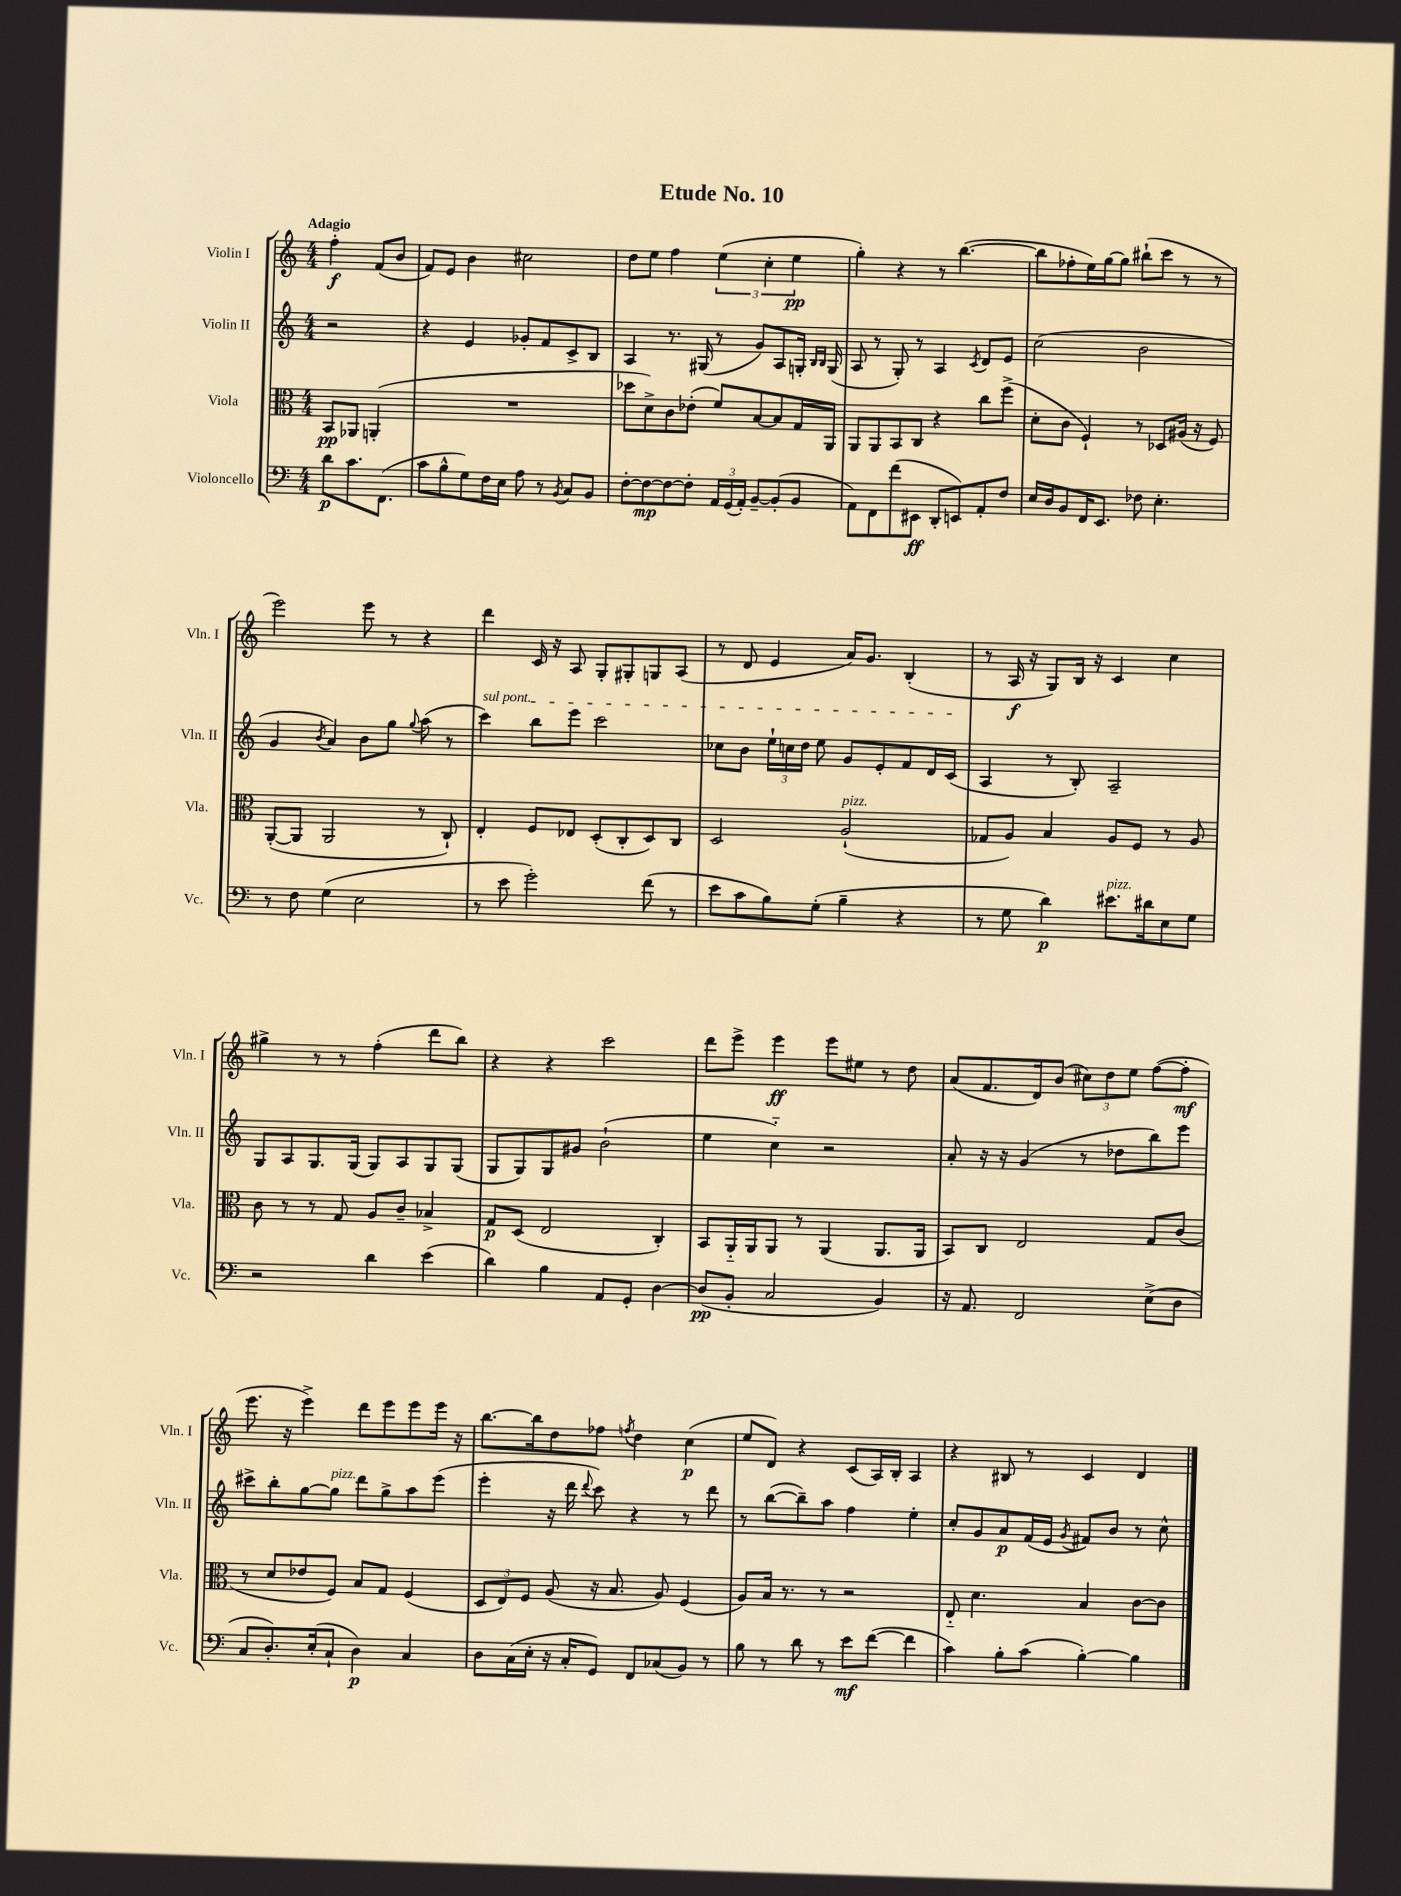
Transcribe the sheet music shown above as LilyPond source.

\header { title = "Etude No. 10" }
<<
\new StaffGroup <<
\new Staff = "s0" \with { instrumentName = "Violin I" shortInstrumentName = "Vln. I" } {
    \clef treble \key c \major \numericTimeSignature \time 4/4 \partial 2 \tempo "Adagio"
    \autoBeamOff f''4-.\f f'8[( b'8] |
    f'8[) e'8] b'4 cis''2 |
    d''8[ e''8] f''4 \tuplet 3/2 { e''4( c''4-. e''4\pp } |
    g''4-.) r4 r8 b''4.~( |
    b''8[ fes''8-. e''16) g''16~ g''8] bis''8[-!( c'''8] r8 r8 |
    e'''2) e'''8 r8 r4 |
    d'''4 c'16 r16 a8 g8[-. gis8-. g8 a8]( |
    r8 d'8 e'4 a'16[) g'8.] b4-.( |
    r8 a16\f r16 g8[) b16] r16 c'4 c''4 |
    gis''4-> r8 r8 f''4-.( d'''8[ b''8]) |
    r4 r4 c'''2 |
    d'''8[ e'''8]-> e'''4\ff e'''8[ eis''8] r8 d''8 |
    a'8[( f'8. d'16) b'8]( \tuplet 3/2 { cis''8[) d''8 e''8] } f''8[~( f''8]-.\mf |
    e'''8. r16 e'''4->) d'''8[ e'''8 e'''8 e'''16] r16 |
    b''8.[~ b''16 d''8 fes''8] \acciaccatura { f''8 } d''4 c''4\p( |
    e''8[ d'8]) r4 c'8[( a16) b16]-. a4 |
    r4 bis8 r8 c'4 d'4 \bar "|." |
}
\new Staff = "s1" \with { instrumentName = "Violin II" shortInstrumentName = "Vln. II" } {
    \clef treble \key c \major \numericTimeSignature \time 4/4 \partial 2
    \autoBeamOff r2 |
    r4 e'4 ges'8[-. f'8 c'8-> b8] |
    a4 r8. gis16( r8 g'8[) a8 g16]-. \grace { b16[ b16] } g16( |
    a8 r8 g8-.) r8 a4 \acciaccatura { c'8 } d'8[ e'8] |
    c''2( b'2 |
    g'4 \acciaccatura { b'8 } a'4) b'8[ g''8] \appoggiatura { g''8 } a''8( r8 |
    \once \override TextSpanner.bound-details.left.text = \markup { \italic "sul pont." } c'''4\startTextSpan) b''8[ e'''8] c'''2 |
    ces''8[ b'8] \tuplet 3/2 { e''16[-! c''16 d''16] } e''8 g'8[ e'8-. f'8 d'16 c'16]\stopTextSpan( |
    a4 r8 b8-.) a2-- |
    g8[ a8 g8. g16]( g8[) a8 g8 g8]( |
    g8[ g8) g8 gis'8] b'2-!( |
    e''4 c''4-_) r2 |
    a'8-. r16 r16 g'4( r8 des''8[ b''8) e'''8] |
    cis'''8[-> b''8-. g''8~ g''8]^\markup { \italic "pizz." } d'''8[ g''8-> a''8 e'''8]( |
    e'''4-. r16 d'''16 \appoggiatura { d'''8 } c'''8) r4 r8 d'''8 |
    r8 b''8[~( b''8--) a''8] f''4 e''4-. |
    c''8[-. g'8 a'8\p f'16( e'16] \acciaccatura { g'8 } fis'8[) b'8] r8 c''8-^ \bar "|." |
}
\new Staff = "s2" \with { instrumentName = "Viola" shortInstrumentName = "Vla." } {
    \clef alto \key c \major \numericTimeSignature \time 4/4 \partial 2
    \autoBeamOff b,8[\pp aes,8] a,4-.( |
    R1 |
    des''8[ d'8->) c'8 ees'8]-.( f'8[) b8~ b8 g16 a,16] |
    a,8[ a,8 b,8 c8] r4 c''8[ f''8]->( |
    d'8[-. c'8] f4-!) r8 des8[ ais16]( r16 f8) |
    a,8[~-.( a,8] a,2 r8 c8-!) |
    e4-. f8[ ees8] d8[-.( c8-. d8) c8] |
    d2 a2-!^\markup { \italic "pizz." }( |
    ges8[ a8]) b4 a8[ f8] r8 a8 |
    c'8 r8 r8 g8 a8[ c'8]-- bes4-> |
    g8[\p d8]( e2 c4-.) |
    b,8[ a,16-_ a,16 a,8] r8 a,4( a,8.[ a,16] |
    b,8[) c8] e2 g8[ c'8]( |
    r8 d'8[ ees'8 f8]) b8[ g8] f4( |
    \tuplet 3/2 { d8[ e8) f8] } a8( r16 b8. a8) f4( |
    a8[) b16] r8. r8 r2 |
    e8-_ d'4. b4 c'8[~ c'8] \bar "|." |
}
\new Staff = "s3" \with { instrumentName = "Violoncello" shortInstrumentName = "Vc." } {
    \clef bass \key c \major \numericTimeSignature \time 4/4 \partial 2
    \autoBeamOff d'8[\p c'8. f,8.]( |
    c'8[ b8-^ g8) f16 e16] a8 r8 \acciaccatura { b,8 } c8[ b,8] |
    f8[~-. f8~\mp f8~ f8]-. \tuplet 3/2 { a,16[ g,16( a,16]-.) } b,8[~-- b,8-.( b,8] |
    a,8[) f,8 f'8( eis,8]\ff d,8[-. e,8) a,8-. f8] |
    e16[ d16 b,8 f,16 e,8.] fes8 e4.-. |
    r8 f8 g4( e2 |
    r8 e'8 g'2-.) f'8( r8 |
    e'8[ c'8 b8) g8]-.( b4-- r4 |
    r8 g8 d'4\p) eis'8.[^\markup { \italic "pizz." } dis'16 e8 g8] |
    r2 d'4 e'4( |
    d'4) b4 a,8[ g,8]-. d4~ |
    d8[\pp( b,8]-. c2 b,4) |
    r16 a,8. f,2 e8[->( d8] |
    c8[ d8.-.) e16-.( c8]-! d4\p) c4 |
    d8[ c16( e16]-. r16 c16[-. g,8]) f,8[ ces8( b,8]) r8 |
    b8 r8 d'8 r8 e'8[\mf f'8]~( f'4 |
    c'4) b8[-. c'8]( b4~-.) b4 \bar "|." |
}
>>
>>
\layout { \context { \Score \remove "Bar_number_engraver" } }
